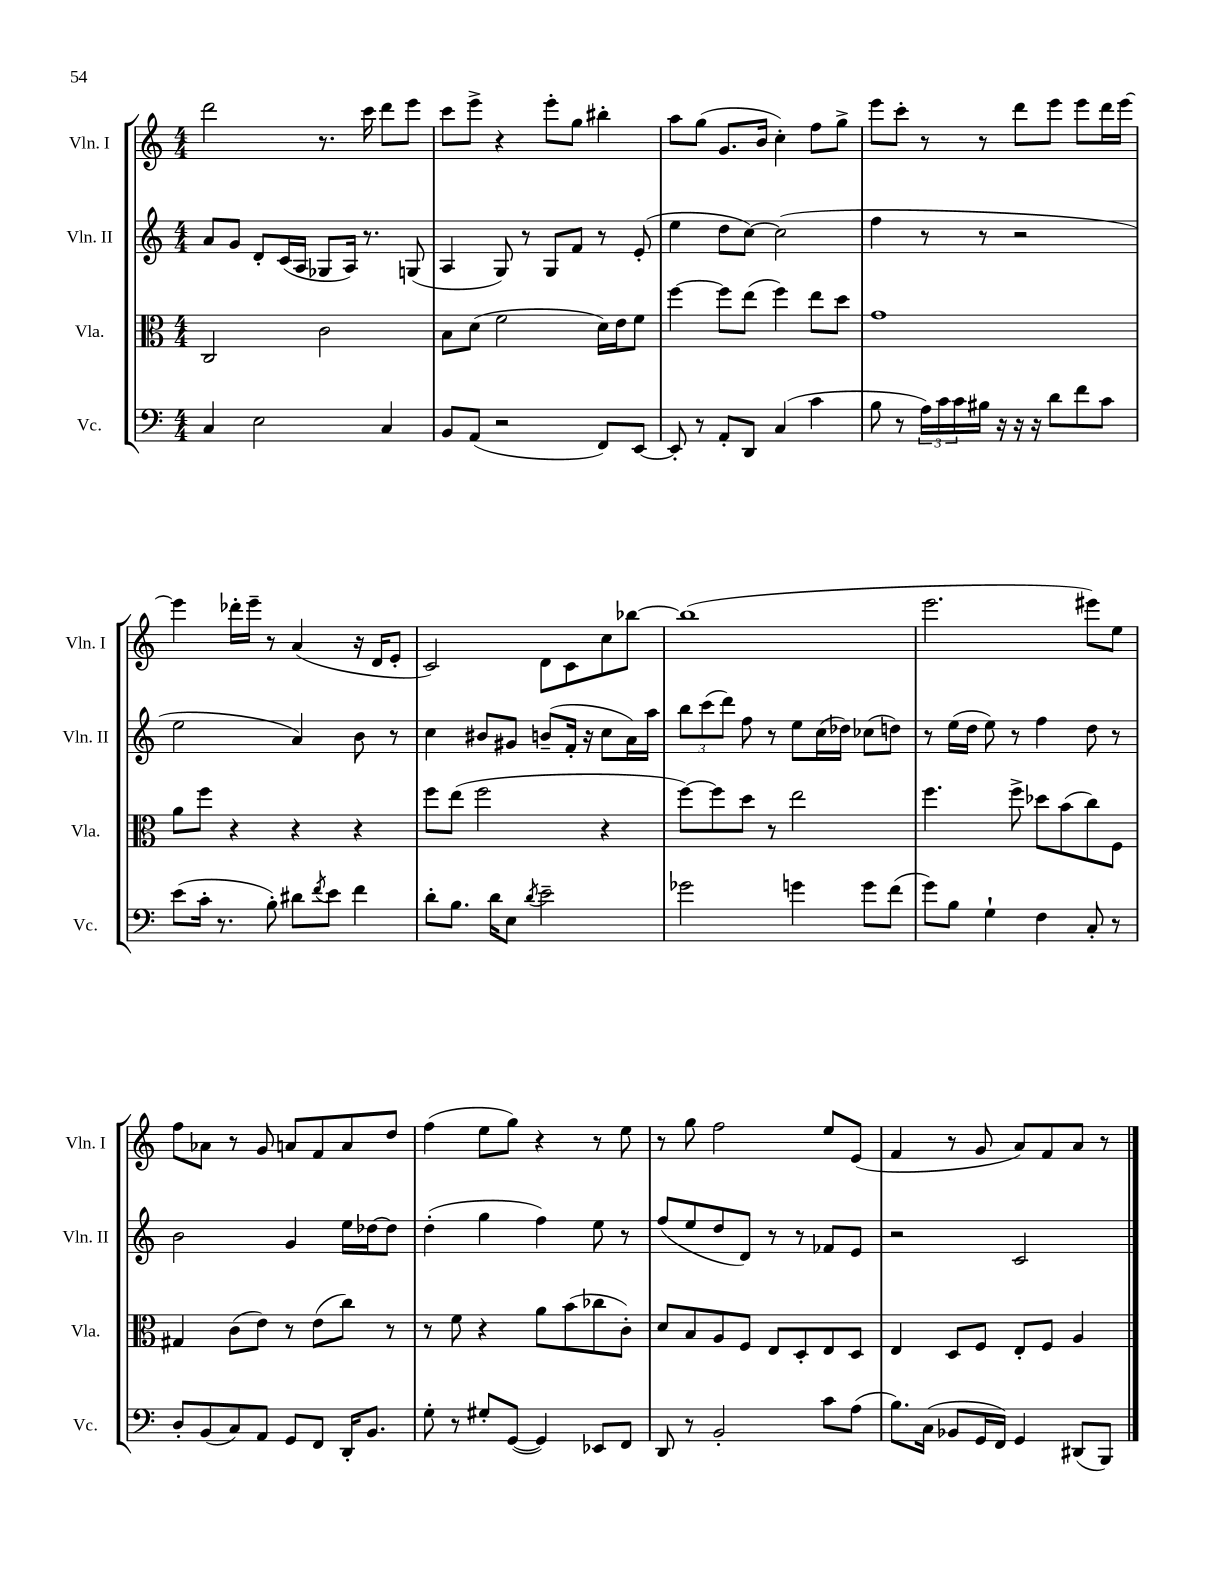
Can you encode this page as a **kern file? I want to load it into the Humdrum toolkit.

**kern	**kern	**kern	**kern
*part4	*part3	*part2	*part1
*staff4	*staff3	*staff2	*staff1
*I"Vc.	*I"Vla.	*I"Vln. II	*I"Vln. I
*I'Vc.	*I'Vla.	*I'Vln. II	*I'Vln. I
*clefF4	*clefC3	*clefG2	*clefG2
*k[]	*k[]	*k[]	*k[]
*M4/4	*M4/4	*M4/4	*M4/4
=123	=123	=123	=123
4C/	2C/	8a/L	2ddd\
.	.	8g/J	.
2E\	.	8d'/L	.
.	.	(16c/L	.
.	.	16A/JJ	.
.	2c\	8G-X/L	8.r
.	.	16A/Jk)	.
.	.	8.r	16ccc\
4C/	.	.	8ddd\L
.	.	(8Gn/	8eee\J
=124	=124	=124	=124
8BB/L	8B\L	4A/	8ccc\L
(8AA/J	(8d\J	.	8eee^\J
2r	2f\	8G/)	4r
.	.	8r	.
.	.	8G/L	8eee'\L
.	.	8f/J	8gg\J
8FF/L)	16d\LL)	8r	4bb#X'\
.	16e\J	.	.
[8EE/J	8f\J	(8e'/	.
=125	=125	=125	=125
8EE'/]	[4ff\	4ee\	8aa\L
8r	.	.	(8gg\J
8AA'/L	8ff\L]	8dd\L	8.g/L
8DD/J	(8ee\J	[8cc\J)	.
.	.	.	16b/Jk
(4C/	4ff\)	(2cc\]	4cc'\)
4c\	8ee\L	.	8ff\L
.	8dd\J	.	8gg^\J
=126	=126	=126	=126
8B\	1g	4ff\	8eee\L
8r	.	.	8ccc'\J
24A\LL)	.	8r	8r
24c\	.	.	.
24c\	.	.	.
16B#X\JJ	.	8r	8r
16r	.	.	.
16r	.	2r	8ddd\L
16r	.	.	.
8d\L	.	.	8eee\J
8f\	.	.	8eee\L
8c\J	.	.	16ddd\L
.	.	.	[16eee\JJ
!!LO:LB:g=z
=127	=127	=127	=127
(8e\L	8a\L	2ee\	4eee\]
16c'\Jk	8ff\J	.	.
8.r	.	.	.
.	4r	.	16ddd-X'\LL
.	.	.	16eee~\JJ
8B'\)	.	.	8r
8d#X\L	4r	4a/)	(4a/
8qf/	.	.	.
8e\J	.	.	.
4f\	4r	8b\	16r
.	.	.	16d/KL
.	.	8r	8e'/J
=128	=128	=128	=128
8d'\L	8ff\L	4cc\	2c/)
8.B\J	(8ee\J	.	.
.	2ff\	8b#X/L	.
16d\KL	.	.	.
8E\J	.	8g#X/J	.
8qd/	.	.	.
2e~\	.	(8bn~/L	8d\L
.	.	16f'/Jk	8c\
.	.	16r	.
.	4r	8cc\L	8cc\
.	.	16a\L)	[8bb-X\J
.	.	16aa\JJ	.
=129	=129	=129	=129
2g-X\	[8ff\L)	12bb\L	(1bb-]
.	.	(12ccc\	.
.	8ff\]	.	.
.	.	12ddd\J)	.
.	8dd\J	8ff\	.
.	8r	8r	.
4gn\	2ee\	8ee\L	.
.	.	(16cc\L	.
.	.	16dd-X\JJ)	.
8g\L	.	(8cc-X\L	.
(8f\J	.	8ddn\J)	.
=130	=130	=130	=130
8g\L)	4.ff\	8r	2.eee\
8B\J	.	(16ee\LL	.
.	.	16dd\JJ	.
4G`\	.	8ee\)	.
.	8ff^\	8r	.
4F\	8dd-X\L	4ff\	.
.	(8b\	.	.
8C'/	8cc\)	8dd\	8eee#X\L)
8r	8F\J	8r	8ee\J
!!LO:LB:g=z
=131	=131	=131	=131
8D'/L	4G#X/	2b\	8ff\L
(8BB/	.	.	8a-X\J
8C/)	(8c\L	.	8r
8AA/J	8e\J)	.	8g/
8GG/L	8r	4g/	8an/L
8FF/J	(8e\L	.	8f/
16DD'/KL	8cc\J)	16ee\LL	8a/
8.BB/J	.	[16dd-X\J	.
.	8r	8dd-\J]	8dd/J
=132	=132	=132	=132
8G'\	8r	(4dd'\	(4ff\
8r	8f\	.	.
8G#X'/L	4r	4gg\	8ee\L
([8GG/J	.	.	8gg\J)
4GG/])	8a\L	4ff\)	4r
.	(8b\	.	.
8EE-X/L	8cc-X\	8ee\	8r
8FF/J	8c'\J)	8r	8ee\
=133	=133	=133	=133
8DD/	8d/L	(8ff/L	8r
8r	8B/	8ee/	8gg\
2BB'/	8A/	8dd/	2ff\
.	8F/J	8d/J)	.
.	8E/L	8r	.
.	8D'/	8r	.
8c\L	8E/	8f-X/L	8ee/L
(8A\J	8D/J	8e/J	(8e/J
=134	=134	=134	=134
8.B\L)	4E/	2r	4f/
(16C\Jk	.	.	.
8BB-X/L	8D/L	.	8r
16GG/L	8F/J	.	8g/
16FF/JJ)	.	.	.
4GG/	8E'/L	2c/	8a/L)
.	8F/J	.	8f/
(8DD#X/L	4A/	.	8a/J
8BBB/J)	.	.	8r
==	==	==	==
*-	*-	*-	*-
